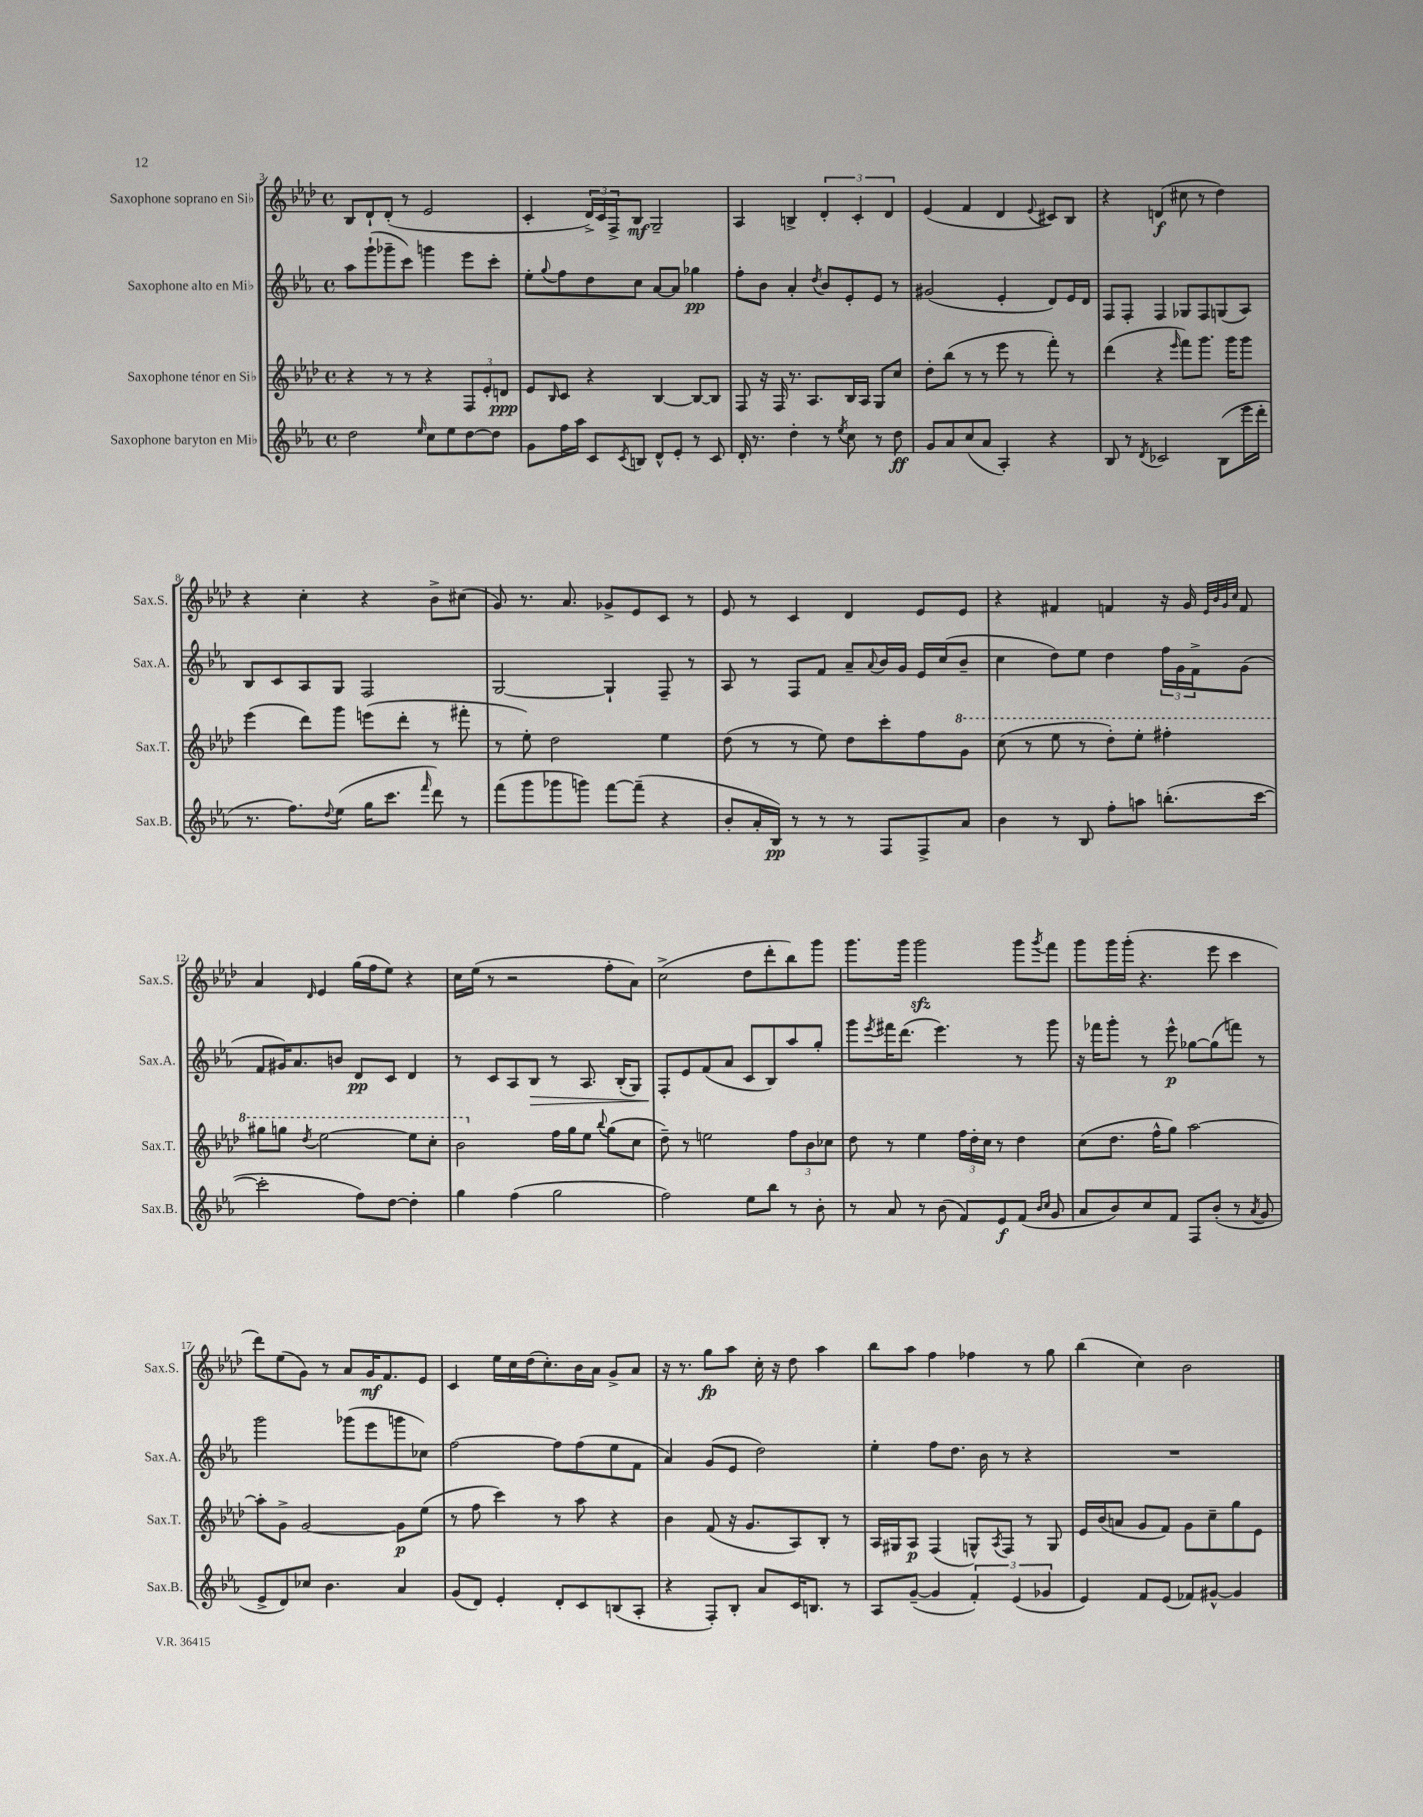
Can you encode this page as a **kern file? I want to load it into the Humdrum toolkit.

**kern	**kern	**kern	**kern
*staff4	*staff3	*staff2	*staff1
*clefG2	*clefG2	*clefG2	*clefG2
*k[b-e-a-]	*k[b-e-a-d-]	*k[b-e-a-]	*k[b-e-a-d-]
*M4/4	*M4/4	*M4/4	*M4/4
*met(c)	*met(c)	*met(c)	*met(c)
2dd	4r	8aa-	8B-
.	.	(8ggg`	8d-`
.	8r	8ggg-~	(8d-'
.	8r	8ccc)	8r
16qqee-	.	.	.
8cc	4r	4ggg	2e-
8ee-	.	.	.
[8dd	12F	8eee-	.
.	12e-'	.	.
8dd]	.	8ccc'	.
.	12d	.	.
=	=	=	=
8g	8e-	8ee-'	4c'
.	16qqB-	8qqgg	.
16ff	8c	8ff	.
16aa-	.	.	.
8c	4r	8dd	24d-^)
.	.	.	24c
.	.	.	24F^
8qc	.	.	.
8B	.	8cc	8B-
8d^^	[4B-	[8a-	2G~
8e-'	.	8a-]	.
8r	8B-_	4gg-	.
8c	8B-]	.	.
=	=	=	=
16d'	8F	8ff'	4A-
8.r	.	.	.
.	16r	8b-	.
.	16F	.	.
4dd'	8.r	4a-'	4B^
.	8.A-	.	.
.	.	8qdd	.
8r	.	8b-	6d-'
8qee-	.	.	.
8cc	16B-	8e-'	.
.	.	.	6c'
.	16A-	.	.
8r	8G	8e-	.
.	.	.	6d-
8dd	8cc	8r	.
=	=	=	=
8g	8dd-'	(2g#	(4e-
8a-	(8bb-	.	.
(8cc	8r	.	4f
8a-	8r	.	.
4A-')	8eee-	4e-'	4d-
.	8r	.	.
.	.	.	8qqe-
4r	8fff')	8d)	8c#)
.	8r	16e-	8B-
.	.	16d	.
=	=	=	=
8B-	(4ddd-	8F	4r
8r	.	8F'	.
8qd	.	.	.
2c-	4r	4F	(4d
.	16qqeee-	.	.
.	8fff)	8G-	8cc#
.	8.ggg	8F	8r
(8B-	.	(8G	4dd-)
.	16ggg	.	.
16eee-	8ggg	8A-)	.
16ddd'	.	.	.
=	=	=	=
8.r	(4eee-	8B-	4r
.	.	8c	.
8.ff)	.	.	.
.	8ddd-)	8A-	4cc'
8qqdd	.	.	.
(8ee-	8ggg	8G	.
16gg	(8eee	2F	4r
8.ccc	.	.	.
.	8ddd-'	.	.
16qqfff	.	.	.
8ddd)	8r	.	8b-^
8r	8fff#'	.	(8cc#
=	=	=	=
(8fff	8r	[2G	8g)
8ggg	8ee-')	.	8.r
8ggg-	2dd-	.	.
.	.	.	8.a-
8ggg)	.	.	.
[8fff	.	4G`]	8g-^
(8fff~]	.	.	8e-
4r	4ee-	8F~	8c
.	.	8r	8r
=	=	=	=
8b-'	(8dd-	8A-	8e-
16a-'	8r	8r	8r
16B-)	.	.	.
8r	8r	8F	4c
8r	8ee-)	8f	.
8r	8dd-	8a-~	4d-
.	.	8qqa-	.
8F	8ccc'	16b-	.
.	.	16g	.
8F^	8ff	16e-	8e-
.	.	(16cc	.
8a-	8gg	8b-~	8e-
=	=	=	=
4b-	(8ccc	4cc	4r
.	8r	.	.
8r	8eee-	8dd)	4f#
8B-	8r	8ee-	.
8ff'	8ddd-')	4dd	4f
8aa	8eee-'	.	.
(8.bb'	4fff#'	24ff	16r
.	.	24g	.
.	.	.	16g
.	.	24f^	.
.	.	.	32qqe-
.	.	.	32qqb-
.	.	.	32qqg
.	.	.	32qqcc
.	.	(8g	8f
[16ccc	.	.	.
=	=	=	=
2ccc']	8ggg#	8f	4a-
.	8ggg	16g#)	.
.	.	8.a-	.
.	8qddd-	.	16qqd-
.	[2eee-	.	4e-
.	.	8b	.
8ff)	.	8d	(16gg
.	.	.	16ff
[8dd	.	8c	8ee-)
4dd']	8eee-]	4d	4r
.	8ccc'	.	.
=	=	=	=
4gg	2bb-	8r	16cc
.	.	.	(16ee-
.	.	8c	8r
(4ff	.	8A-	2r
.	.	8B-	.
2gg	16ff	8r	.
.	16gg	.	.
.	8ee-	8.A-	.
.	8qqbb-	.	.
.	(8gg	.	8ff'
.	.	(16B-'	.
.	8cc	8G)	8a-)
=	=	=	=
2ff)	8dd-~)	8F'	(2cc^
.	8r	8e-	.
.	2ee	(8f	.
.	.	8a-	.
8ee-	.	8c	8dd-
8bb-	.	8B-)	8ddd-'
8r	12ff	8aa-	8bb-)
.	12b-	.	.
8b-'	.	8gg'	8ggg
.	12cc-	.	.
=	=	=	=
8r	8dd-	8ggg	8.ggg
.	.	8qeee-	.
8a-	8r	16fff#	.
.	.	(8.ddd	16ggg
8r	4ee-	.	2ggg
(8b-	.	4.eee-)	.
8f)	24ff	.	.
.	24dd-'	.	.
.	24cc	.	.
8e-	8r	.	.
(8f	4dd-	8r	8ggg
16qqb-	.	.	.
16qqcc	.	.	8qggg
8g	.	8ggg	8fff
=	=	=	=
8a-	(8cc	16r	8ggg
.	.	16fff-	.
8b-)	8.dd-	8ggg'	16ggg
.	.	.	(16ggg'
8cc	.	8r	4.r
.	16ff^^	.	.
8f	8gg)	8eee-^^	.
8F	[2aa-	[8gg-	.
(8b-'	.	(8gg-]	8eee-
8r	.	8fff)	4ccc
8qa-	.	.	.
8g	.	8r	.
=	=	=	=
8e-^	8aa-']	2ggg	8ddd-)
8d)	8g^	.	(8ee-
8cc-	[2g	.	8g)
4.b-	.	.	8r
.	.	(8ggg-	8a-
.	.	8eee-	16g
.	.	.	8.f
4a-	8g]	8ggg	.
.	(8ee-	8cc-)	8e-
=	=	=	=
(8g	8r	[2ff	4c
8d)	8ff	.	.
4e-'	4ccc)	.	16ee-
.	.	.	16cc
.	.	.	(16dd-
.	.	.	8.cc')
8d'	8r	8ff]	.
8c	8aa-	(8ff	16b-
.	.	.	16a-
(8B	4r	8ee-	8g^
8A-'	.	8f	8a-
=	=	=	=
4r	4b-	4a-)	16r
.	.	.	8.r
8F')	(8f	(8g	8gg
8B-'	16r	8e-	8aa-
.	8.g	.	.
8a-	.	2dd)	16cc'
.	.	.	16r
16c	8A-)	.	8dd-
8.B	.	.	.
.	8B-'	.	4aa-
8r	8r	.	.
=	=	=	=
8A-	16A-	4ee-'	8bb-
.	16G#	.	.
([8g~	8A-	.	8aa-
4g]	(4F	8ff	4ff
.	.	8.dd	.
6f')	8G^^)	.	4ff-
.	.	16b-	.
.	8qA-	.	.
.	8F	8r	.
(6e-	.	.	.
.	8r	4r	8r
6g-	.	.	.
.	8G	.	8gg
=	=	=	=
4e-)	16e-	1r	(4bb-
.	(16b-	.	.
.	8a	.	.
8f	8g	.	4cc)
(8e-	8f)	.	.
8f-)	8g	.	2b-
[8g#^^	8cc~	.	.
4g#]	8gg	.	.
.	8e-	.	.
==	==	==	==
*-	*-	*-	*-
